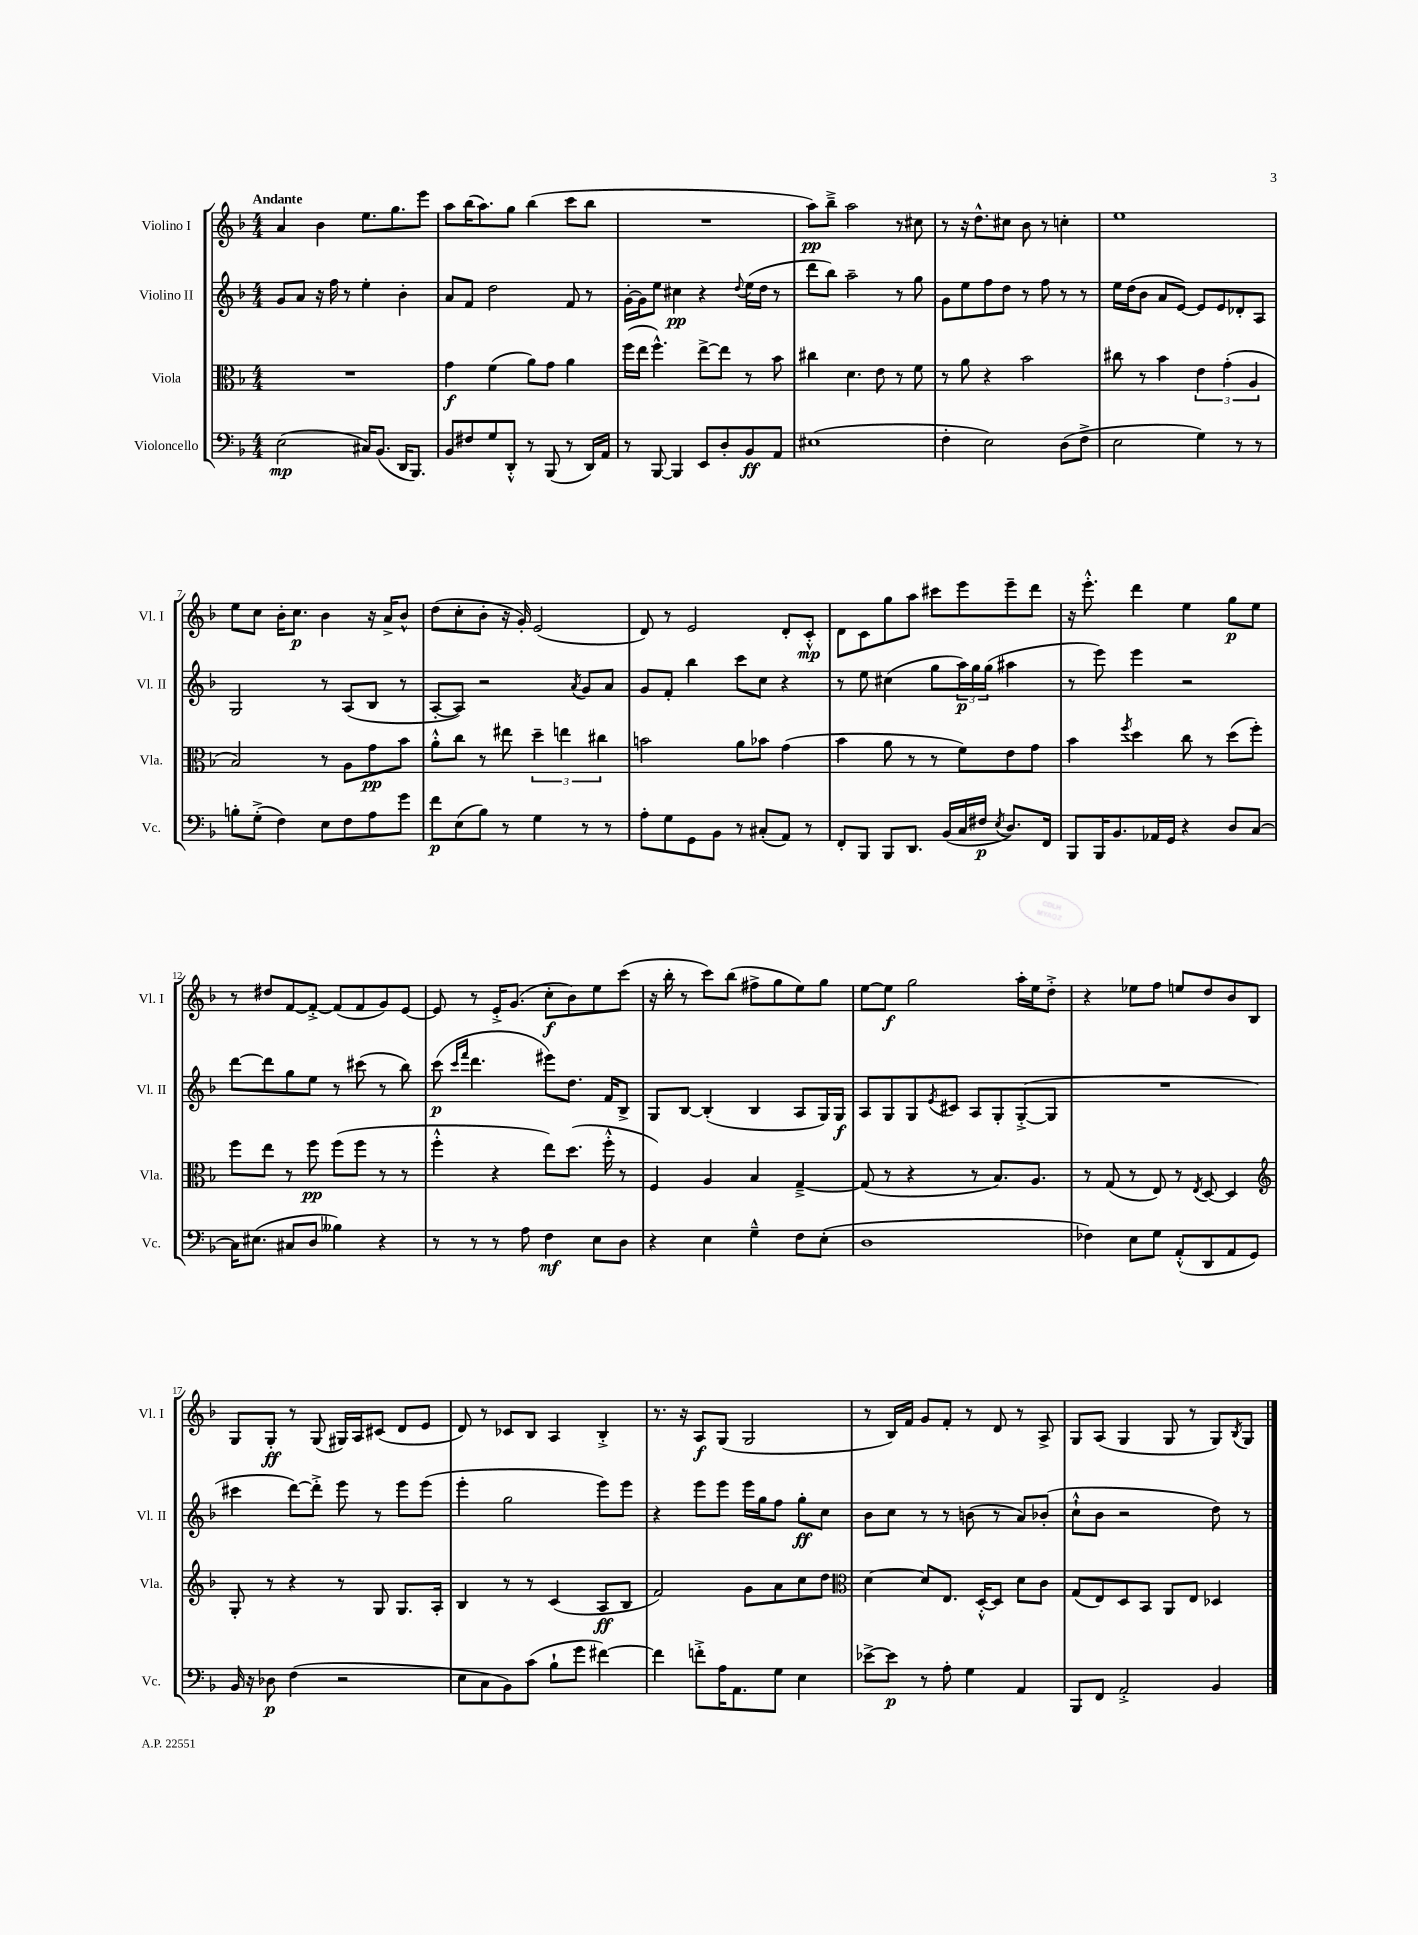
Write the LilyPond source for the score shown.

<<
\new StaffGroup <<
\new Staff = "s0" \with { instrumentName = "Violino I" shortInstrumentName = "Vl. I" } {
    \clef treble \key f \major \numericTimeSignature \time 4/4 \tempo "Andante"
    a'4 bes'4 e''8. g''8. e'''8 |
    a''8 bes''16( a''8.) g''8 bes''4( c'''8 bes''8 |
    R1 |
    a''8\pp) bes''8---> a''2 r8 cis''8 |
    r8 r16 d''8.-^ cis''8 bes'8 r8 c''4-. |
    e''1 |
    e''8 c''8 bes'16-. c''8.\p bes'4 r16 a'16-> bes'8-^ |
    d''8( c''8-. bes'8-. r16 g'16-.) e'2( |
    d'8) r8 e'2 d'8-. c'8-.-^\mp |
    d'8 c'8 g''8 a''8 cis'''8 e'''8 e'''8-- d'''8 |
    r16 e'''8.-.-^ d'''4 e''4 g''8\p e''8 |
    r8 dis''8 f'8~ f'8~-.-> f'8( f'8 g'8) e'8~ |
    e'8 r8 e'16-.-> g'8.( c''8-.\f bes'8) e''8 c'''8( |
    r16 bes''16-. r8 c'''8) bes''8( fis''8-> g''8 e''8) g''8 |
    e''8~ e''8\f g''2 a''16-. e''16 d''8-.-> |
    r4 ees''8 f''8 e''8 d''8 bes'8 bes8 |
    g8 g8-.\ff r8 g8( gis16) a16 cis'8( d'8 e'8 |
    d'8) r8 ces'8 bes8 a4 bes4-.-> |
    r8. r16 a8\f g8( g2 |
    r8 bes16) f'16 g'8 f'8-. r8 d'8 r8 a8-> |
    g8 a8( g4 g8 r8 g8) \acciaccatura { bes8 } g8 \bar "|." |
}
\new Staff = "s1" \with { instrumentName = "Violino II" shortInstrumentName = "Vl. II" } {
    \clef treble \key f \major \numericTimeSignature \time 4/4
    g'8 a'8 r16 f''16 r8 e''4-. bes'4-. |
    a'8 f'8 d''2 f'8 r8 |
    g'16~-. g'16 e''8 cis''4\pp r4 \appoggiatura { d''8 } e''16( d''16 r8 |
    d'''8 bes''8) a''2-- r8 g''8 |
    g'8 e''8 f''8 d''8 r8 f''8 r8 r8 |
    e''16 d''16( bes'8 a'8 e'8~) e'8 e'8 des'8-. a8 |
    g2 r8 a8( bes8 r8 |
    a8~-. a8) r2 \acciaccatura { a'8 } g'8 a'8 |
    g'8 f'8-. bes''4 c'''8 c''8 r4 |
    r8 e''8 cis''4( g''8 \tuplet 3/2 { a''16\p) g''16 g''16( } ais''4 |
    r8 e'''8) e'''4 r2 |
    d'''8~ d'''8 g''8 e''8 r8 cis'''8( r8 bes''8) |
    c'''8\p( \grace { c'''16 f'''16 } d'''4. eis'''8) d''8. f'16 bes8-> |
    g8 bes8~ bes4-.( bes4 a8 g16) g16\f |
    a8 g8 g8 \acciaccatura { e'8 } cis'8 a8 g8-. g8~-.->( g8 |
    R1 |
    cis'''4 d'''8~) d'''8-.-> e'''8 r8 e'''8 e'''8( |
    e'''4-. g''2 e'''8) e'''8 |
    r4 e'''8 e'''8 e'''16 g''16 f''8 g''8-.\ff c''8 |
    bes'8 c''8 r8 r8 b'8( r8 a'8) bes'8-.( |
    c''8-!-^ bes'8 r2 d''8) r8 \bar "|." |
}
\new Staff = "s2" \with { instrumentName = "Viola" shortInstrumentName = "Vla." } {
    \clef alto \key f \major \numericTimeSignature \time 4/4
    R1 |
    g'4\f f'4( a'8) g'8 a'4 |
    f''16( e''16 f''4.-^) e''8~-> e''8 r8 bes'8 |
    cis''4 d'4. e'8 r8 f'8 |
    r8 a'8 r4 bes'2 |
    cis''8 r8 bes'4 \tuplet 3/2 { e'4 g'4-.( a4 } |
    bes2) r8 a8 g'8\pp bes'8 |
    a'8-.-^ c''8 r8 eis''8 \tuplet 3/2 { d''4-- e''4 cis''4 } |
    b'2 a'8 bes'8 g'4( |
    bes'4 a'8 r8 r8 f'8) e'8 g'8 |
    bes'4 \acciaccatura { f''8 } d''4 c''8 r8 d''8( f''8-.) |
    f''8 e''8 r8 f''8\pp f''8( f''8 r8 r8 |
    f''4-.-^ r4 e''8) d''8.( f''16-.-^ r8 |
    f4) a4 bes4 g4~---> |
    g8( r8 r4 r8 bes8.) a8. |
    r8 g8( r8 e8) r8 \acciaccatura { e8 } d8~ d4 |
    \clef treble g8-. r8 r4 r8 g8 g8. a16-. |
    bes4 r8 r8 c'4( a8\ff bes8 |
    f'2) g'8 a'8 c''8 d''8 |
    \clef alto d'4~ d'8 e8. d16~-.-^ d8 d'8 c'8 |
    g8( e8) d8 bes,8 a,8 e8 des4 \bar "|." |
}
\new Staff = "s3" \with { instrumentName = "Violoncello" shortInstrumentName = "Vc." } {
    \clef bass \key f \major \numericTimeSignature \time 4/4
    e2\mp( cis16) bes,8.( d,16 bes,,8.) |
    bes,8 fis8 g8 d,8-.-^ r8 bes,,8( r8 d,16) a,16 |
    r8 bes,,8~ bes,,4 e,8 d8-. bes,8\ff a,8 |
    eis1( |
    f4-. e2) d8( f8-> |
    e2 g4) r8 r8 |
    b8-. g8-.->( f4) e8 f8 a8 g'8 |
    f'8\p e8( bes8) r8 g4 r8 r8 |
    a8-. g8 g,8 bes,8 r8 cis8-.( a,8) r8 |
    f,8-. bes,,8 bes,,8 d,8. bes,16( c16 fis16\p \acciaccatura { e8 } d8.) f,16 |
    bes,,8 bes,,16 bes,8. aes,16 g,16 r4 d8 c8~ |
    c16 eis8.( cis8 d8 beses4) r4 |
    r8 r8 r8 a8 f4\mf e8 d8 |
    r4 e4 g4---^ f8 e8-.( |
    d1 |
    fes4) e8 g8 a,8-.-^( d,8 a,8 g,8) |
    bes,16 r16 des8\p f4( r2 |
    e8 c8 bes,8) c'8( bes8-! g'8 fis'4~) |
    fis'4 f'8-.-> a16 a,8. g8 e4 |
    ees'8~-> ees'8\p r8 a8-. g4 a,4 |
    bes,,8 f,8 a,2-.-> bes,4 \bar "|." |
}
>>
>>
